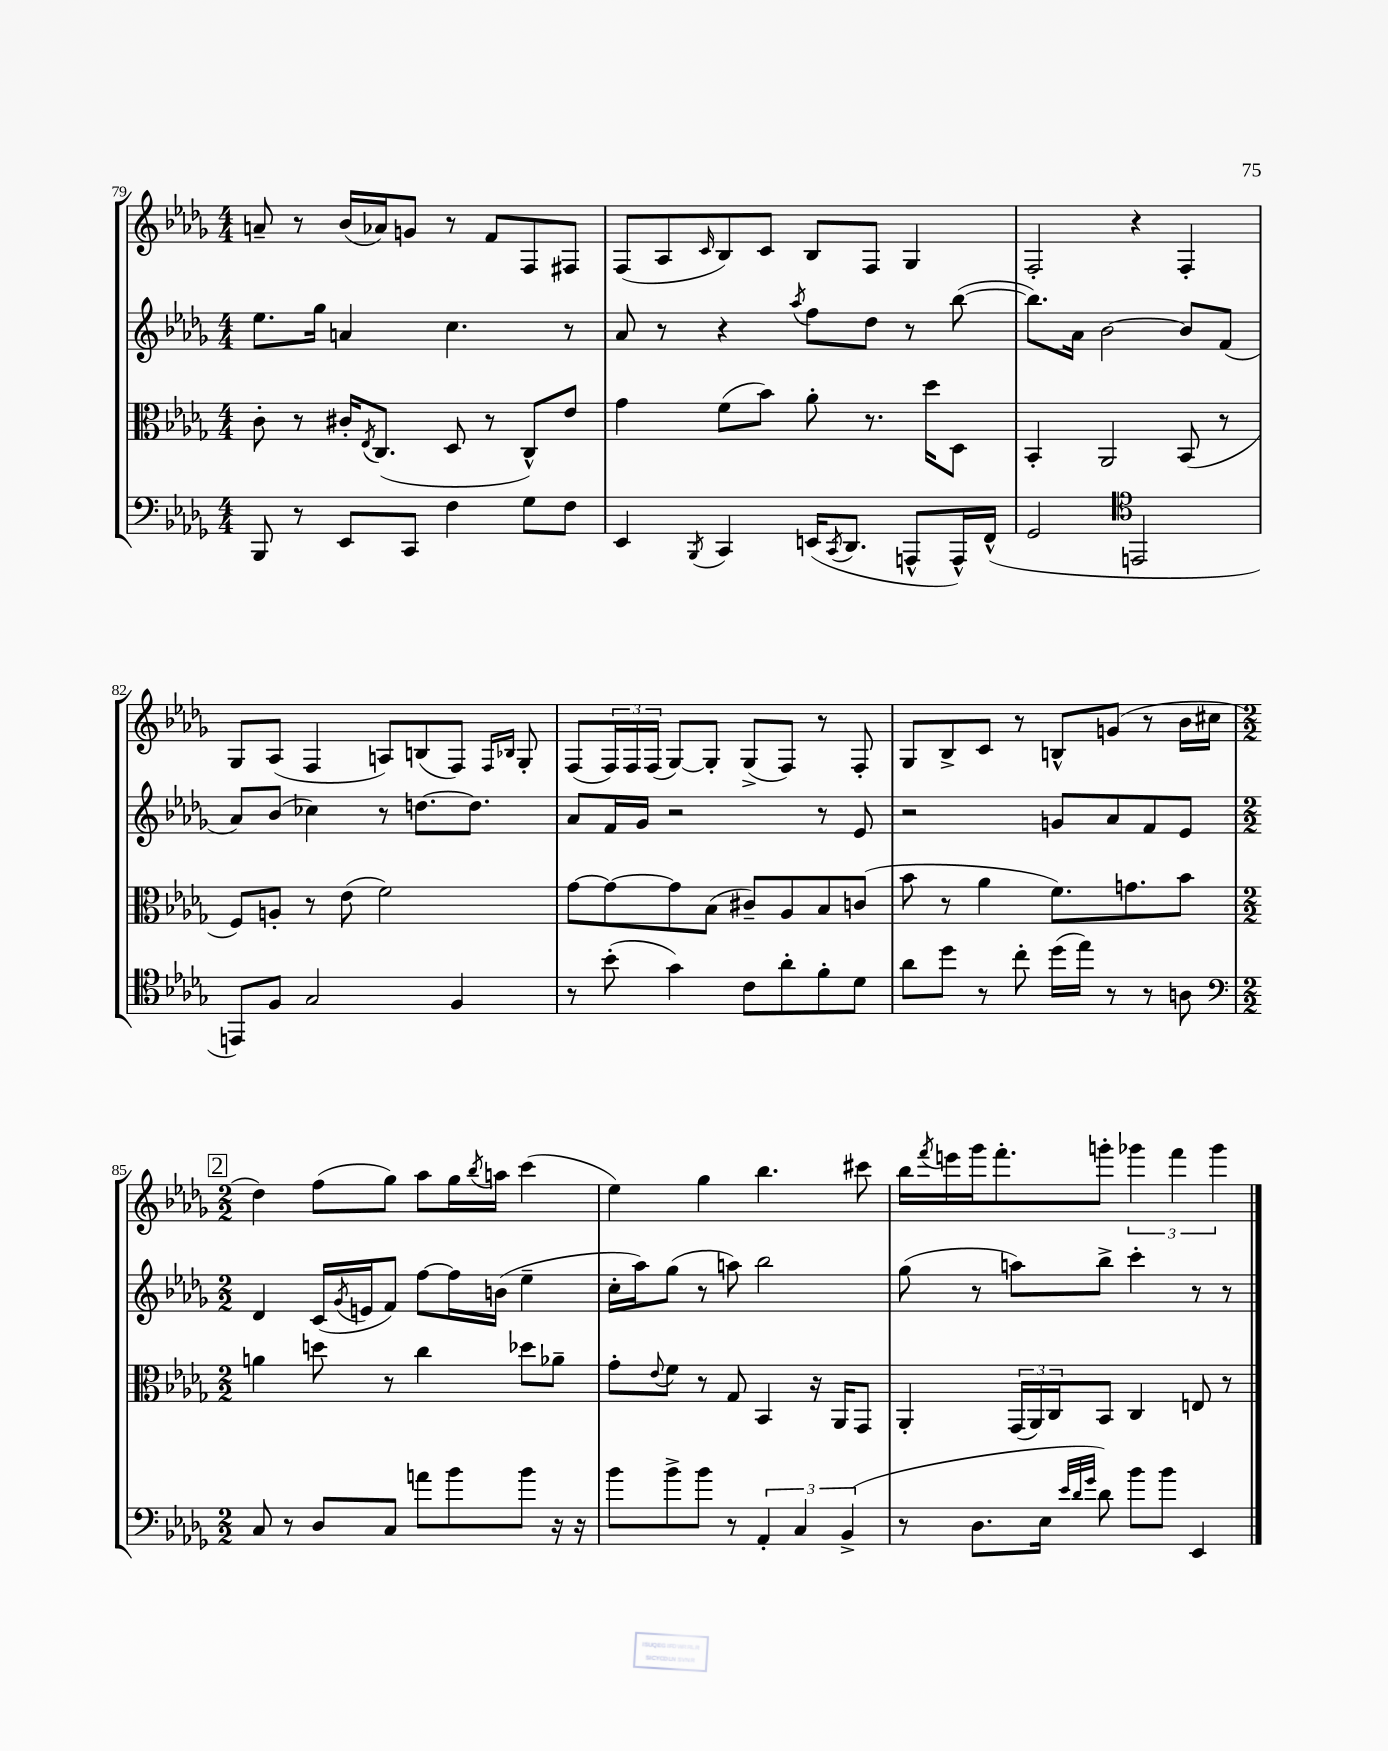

**kern	**kern	**kern	**kern
*part4	*part3	*part2	*part1
*staff4	*staff3	*staff2	*staff1
*clefF4	*clefC3	*clefG2	*clefG2
*k[b-e-a-d-g-]	*k[b-e-a-d-g-]	*k[b-e-a-d-g-]	*k[b-e-a-d-g-]
*M4/4	*M4/4	*M4/4	*M4/4
=79	=79	=79	=79
8BBB-/	8c'\	8.ee-\L	8an~/
8r	8r	.	8r
.	.	16gg-\Jk	.
8EE-/L	16c#X'/KL	4an/	(16b-/LL
.	8qE-/	.	.
.	(8.C/J	.	16a-X/J)
8CC/J	.	.	8gn/J
4F\	8D-/	4.cc\	8r
.	8r	.	8f/L
8G-\L	8C^^/L)	.	8F/
8F\J	8e-/J	8r	8F#X/J
=80	=80	=80	=80
4EE-/	4g-\	8a-/	(8F/L
.	.	8r	8A-/
8qBBB-/	.	.	16qqc/
4CC/	(8f\L	4r	8B-/)
.	8b-\J)	.	8c/J
.	.	8qaa-/	.
(16EEn/KL	8a-'\	8ff\L	8B-/L
8qCC/	.	.	.
8.DD-/J	.	.	.
.	8.r	8dd-\J	8F/J
8AAAn^^/L	.	8r	4G-/
.	16dd-\KL	.	.
16AAA^^/L)	8D-\J	([8bb-\	.
(16FF^^/JJ	.	.	.
=81	=81	=81	=81
2GG-/	4BB-'/	8.bb-\L])	2F'/
.	.	16a-\Jk	.
.	2AA-/	[2b-\	.
*clefC4	*	*	*
2EEn/	.	.	4r
.	(8BB-/	8b-/L]	4F'/
.	8r	(8f/J	.
!!LO:LB:g=z
=82	=82	=82	=82
8EEn/L)	8F/L)	8a-/L)	8G-/L
8F/J	8An'/J	(8b-/J	(8A-/J
2G-/	8r	4cc-X\)	4F/
.	(8e-\	.	.
.	2f\)	8r	8An/L)
.	.	[8.ddn\L	(8Bn/
4F/	.	.	8F/J)
.	.	8.dd\J]	.
.	.	.	16qqF/LL
.	.	.	16qqB-X/JJ
.	.	.	8G-'/
=83	=83	=83	=83
8r	[8g-\L	8a-/L	(8F/L
(8b-'\	8g-\_	16f/L	24F/L)
.	.	.	24F/
.	.	16g-/JJ	.
.	.	.	(24F/JJ
4g-\)	8g-\]	2r	[8G-/L)
.	(8B-\J	.	8G-'/J]
8c\L	8c#X~/L)	.	(8G-^/L
8a-'\	8A-/	.	8F/J)
8f'\	8B-/	8r	8r
8d-\J	(8cn/J	8e-/	8F'/
=84	=84	=84	=84
8a-\L	8b-\	2r	8G-/L
8dd-\J	8r	.	8B-^/
8r	4a-\	.	8c/J
8cc'\	.	.	8r
(16dd-\LL	8.f\L)	8gn/L	8Bn^^/L
16ee-\JJ)	.	.	.
8r	.	8a-/	(8gn/J
.	8.gn\	.	.
8r	.	8f/	8r
8An\	8b-\J	8e-/J	16b-\LL
.	.	.	16cc#X\JJ
!!LO:LB:g=z
!!LO:REH:place=s1:t=2
=85	=85	=85	=85
*clefF4	*	*	*
*M2/2	*M2/2	*M2/2	*M2/2
8C/	4an\	4d-/	4dd-\)
8r	.	.	.
8D-/L	8ddn\	(16c/LL	(8ff\L
.	.	8qg-/	.
.	.	16en/J	.
8C/J	8r	8f/J)	8gg-\J)
8an\L	4cc\	[8ff\L	8aa-\L
8b-\	.	16ff\L]	16gg-\L
.	.	.	8qbb-/
.	.	(16bn\JJ	16aan\JJ
8b-\J	8dd-X\L	4ee-~\	(4ccc\
16r	8a-X~\J	.	.
16r	.	.	.
=86	=86	=86	=86
8b-\L	8g-'\L	16cc'\LL	4ee-\)
.	.	16aa-\J)	.
.	8qqe-/	.	.
8b-^\	8f\J	(8gg-\J	.
8b-\J	8r	8r	4gg-\
8r	8G-/	8aan\)	.
6AA-'/	4BB-/	2bb-\	4.bb-\
6C/	.	.	.
.	16r	.	.
.	16AA-/KL	.	.
(6BB-^/	.	.	.
.	8GG-/J	.	8ccc#X\
=87	=87	=87	=87
8r	4AA-'/	(8gg-\	16bb-\LL
.	.	.	8qfff/
.	.	.	16eeen\
8.D-\L	.	8r	16ggg-\J
.	.	.	8.fff'\
.	(24GG-/LL	8aan\L)	.
.	24AA-/)	.	.
16E-\Jk	.	.	.
.	24C/J	.	.
32qqe-/LLL	.	.	.
32qqd-/	.	.	.
32qqg-/JJJ	.	.	.
8d-\)	8BB-/J	8bb-^\J	8gggn'\J
8b-\L	4C/	4ccc'\	6ggg-X\
8b-\J	.	.	.
.	.	.	6fff\
4EE-/	8En/	8r	.
.	.	.	6ggg-\
.	8r	8r	.
==	==	==	==
*-	*-	*-	*-
